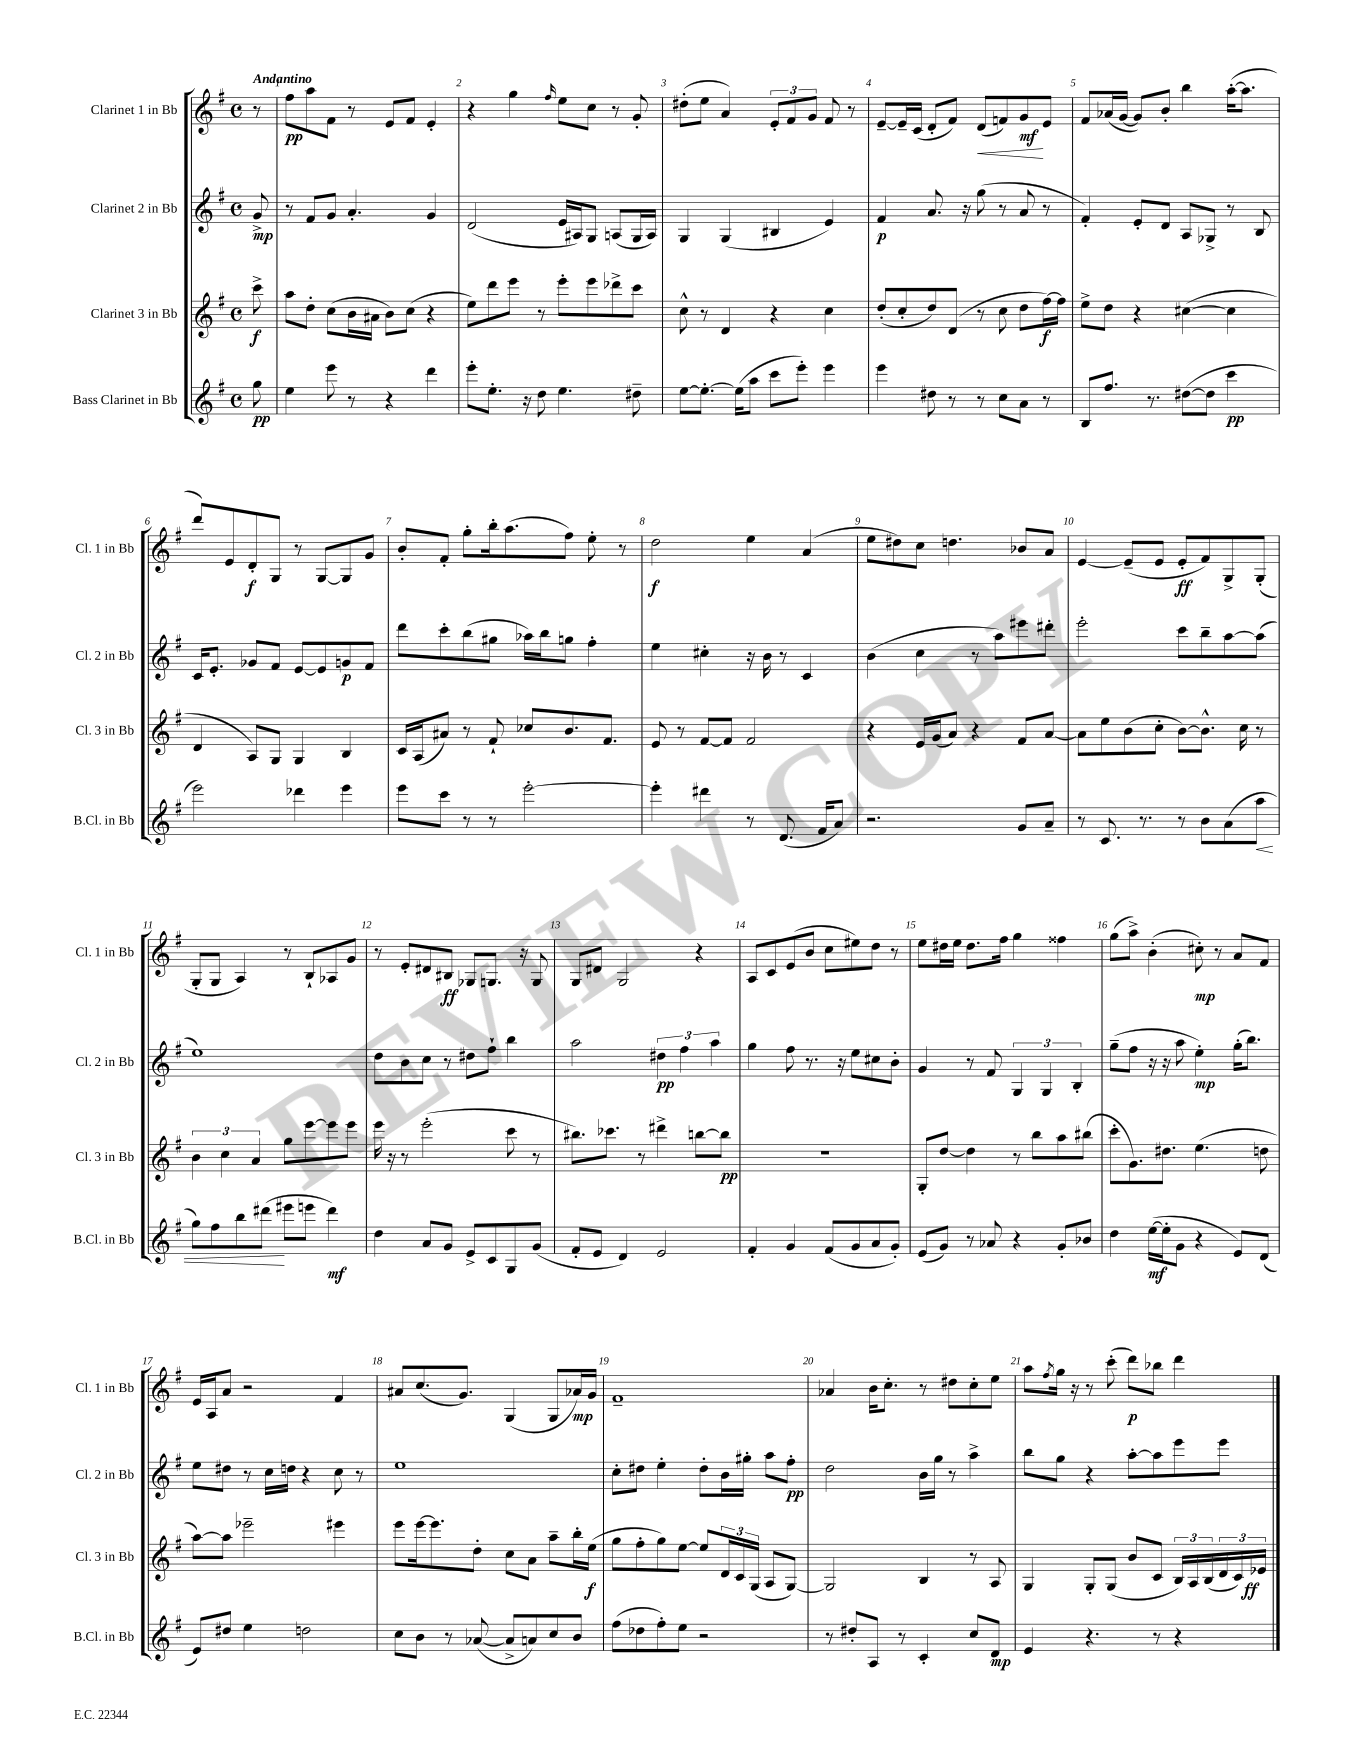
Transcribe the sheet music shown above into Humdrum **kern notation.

**kern	**kern	**kern	**kern
*staff4	*staff3	*staff2	*staff1
*clefG2	*clefG2	*clefG2	*clefG2
*k[f#]	*k[f#]	*k[f#]	*k[f#]
*M4/4	*M4/4	*M4/4	*M4/4
*met(c)	*met(c)	*met(c)	*met(c)
8gg	8ccc^	8g^	8r
=	=	=	=
4ee	8aa	8r	8ff#
.	8dd'	8f#	8aa
8eee	(8cc	8g	8f#
8r	16b	4.a'	8r
.	16a#	.	.
4r	8b)	.	8e
.	(8cc	.	8f#
4ddd	4r	4g	4e'
=	=	=	=
8eee'	8ee)	(2d	4r
8.ee'	8ddd	.	.
.	8eee	.	4gg
16r	.	.	.
8dd	8r	.	.
.	.	.	16qqff#
4.ee	8eee'	16e	8ee
.	.	16A#)	.
.	8eee	8G	8cc
.	8ddd-^	(8A	8r
8dd#~	8ccc	16G	8g'
.	.	16A)	.
=	=	=	=
[8ee	8cc^^	4G	(8dd#'
8.ee'_	8r	.	8ee
.	4d	(4G	4a)
(16ee]	.	.	.
8aa	.	.	.
8ccc	4r	4B#	12e'
.	.	.	12f#
8eee')	.	.	.
.	.	.	12g
4eee	4cc	4e)	8f#
.	.	.	8r
=	=	=	=
4eee	(8dd'	4f#	[8e~
.	8cc'	.	16e~]
.	.	.	(16c
8dd#	8dd)	8.a	8d'
8r	(8d	.	8f#)
.	.	16r	.
8r	8r	(8gg	(8d
8cc	8cc	8r	8f)
8a	8dd	8a	8g
8r	[16ff#)	8r	8e
.	16ff#]	.	.
=	=	=	=
8B	8ee^	4f#')	8f#
8.ff#	8dd	.	(16a-
.	.	.	[16g
.	4r	8e'	8g])
8.r	.	.	.
.	.	8d	8b'
([8dd#	([4cc#	8A	4bb
8dd#]	.	8G-^	.
4ccc	4cc#]	8r	([16aa'
.	.	.	8.aa]
.	.	8B	.
=	=	=	=
2eee)	4d	16c	8ddd)
.	.	8.e'	.
.	.	.	8e
.	8A)	8g-	8d'
.	8G	8f#	8G
4ddd-	4G	[8e	8r
.	.	8e]	[8G
4eee	4B	8g	8G]
.	.	8f#	8g
=	=	=	=
8eee	16c	8ddd	8b'
.	(16A	.	.
8ccc	8a#)	8ccc'	8f#'
8r	8r	(8bb	8gg'
8r	8f#`	8gg#	16bb'
.	.	.	(8.aa
[2eee'	8cc-	16aa-)	.
.	.	16bb	.
.	8.b	8gg	8ff#)
.	.	4ff#'	8ee'
.	8.f#	.	.
.	.	.	8r
=	=	=	=
4eee']	8e	4ee	2dd
.	8r	.	.
4ddd#	[8f#	4cc#'	.
.	8f#]	.	.
8r	2f#	16r	4ee
.	.	16b	.
(8.d	.	8r	.
.	.	4c	(4a
16f#	.	.	.
8a)	.	.	.
=	=	=	=
2.r	4r	(4b	8ee
.	.	.	8dd#)
.	16e	4cc	8cc
.	(16g	.	.
.	8a)	.	4.dd
.	4r	8r	.
.	.	8aa)	.
8g	8f#	8eee#	8b-
8a~	[8a	8ddd#'	8a
=	=	=	=
8r	8a]	2eee'	[4e
8.c	8ee	.	.
.	(8b	.	(8e~]
8.r	.	.	.
.	8cc'	.	8e
8r	[8b)	8ccc	8e'
8b	8.b^^]	8bb~	8f#)
(8a	.	[8aa	8G^
.	16cc	.	.
8aa	8r	(8aa]	(8G'
=	=	=	=
8gg)	6b	1ee)	8G'
8ff#	.	.	8G
.	6cc	.	.
8bb	.	.	4A)
.	6a	.	.
(8ddd#	.	.	.
8eee#	8gg	.	8r
8eee	[8eee	.	8B`
4ddd#)	8eee]	.	8A-
.	8eee	.	8g
=	=	=	=
4dd	16eee	8dd	8r
.	16r	.	.
.	8r	8b	8e'
8a	(2eee'	8cc	8d#
8g	.	8r	8B#
8e^	.	8dd#	8G-
8c	.	8ff#`	8.G
8G	8ccc	4bb	.
.	.	.	16r
(8g	8r	.	8G
=	=	=	=
8f#'	8.bb#)	2aa	8G
8e	.	.	8d#
.	8.ccc-	.	.
4d)	.	.	2G
.	8r	.	.
2e	4ddd#^	6dd#	.
.	.	6ff#	.
.	[8bb	.	4r
.	.	6aa	.
.	8bb]	.	.
=	=	=	=
4f#'	1r	4gg	8A
.	.	.	8c
4g	.	8ff#	(8e
.	.	8.r	8b
(8f#	.	.	8cc
.	.	16r	.
8g	.	8ee	8ee#)
8a	.	8cc#	8dd
8g')	.	8b'	8r
=	=	=	=
(8e	8G'	4g	8ee
8g)	[8dd	.	16dd#
.	.	.	16ee
8r	4dd]	8r	8.dd#
8a-	.	8f#	.
.	.	.	16ff#
4r	8r	6G	4gg
.	8bb	.	.
.	.	6G	.
8g'	8aa	.	4ff##
.	.	6B'	.
8b-	(8bb#	.	.
=	=	=	=
4dd	8ccc'	(8gg~	(8gg
.	8.g)	8ff#	8aa^)
([16ee	.	16r	(4b'
16ee']	8.dd#	16r	.
8g	.	8aa	.
4r	(4.ee	4ee')	8cc#')
.	.	.	8r
8e)	.	(16gg'	8a
.	.	8.bb)	.
(8d	8dd	.	8f#
=	=	=	=
8e)	[8aa)	8ee	16e
.	.	.	16A
8dd#	8aa]	8dd#	8a
4ee	2eee-~	8r	2r
.	.	16cc	.
.	.	16dd	.
2dd	.	4r	.
.	4eee#	8cc	4f#
.	.	8r	.
=	=	=	=
8cc	8eee	1ee	8a#
8b	[16eee	.	(8.cc
.	8.eee]	.	.
8r	.	.	.
.	.	.	8.g)
([8a-	8dd'	.	.
8a-^]	8cc	.	(4G
8a)	8a	.	.
8cc	8aa~	.	8G
8b	16bb'	.	16a-)
.	(16ee	.	16g
=	=	=	=
(8ff#	8gg	8cc'	1f#~
8dd-	8ff#'	8dd#	.
8ff#')	8gg)	4ee'	.
8ee	[8ee	.	.
2r	8ee]	8dd#'	.
.	24d	16b	.
.	24c	.	.
.	.	16gg#'	.
.	(24G	.	.
.	8A	8aa	.
.	[8G)	8ff#'	.
=	=	=	=
8r	2G]	2dd	4a-
8dd#'	.	.	.
8A	.	.	16b
.	.	.	8.cc'
8r	.	.	.
4c'	4B	16b	8r
.	.	16gg	.
.	.	8r	8dd#
8cc	8r	4aa^	8cc'
8d	8A	.	8ee
=	=	=	=
4e	4G	8bb	8aa
.	.	.	8qff#
.	.	8gg	16gg
.	.	.	16r
4.r	8G'	4r	8r
.	(8G	.	(8ccc'
.	8b	[8aa'	8ddd)
8r	8c	8aa]	8bb-
4r	24B)	8eee	4ddd
.	24A	.	.
.	(24B	.	.
.	24d	8eee	.
.	24c)	.	.
.	24e-	.	.
==	==	==	==
*-	*-	*-	*-
